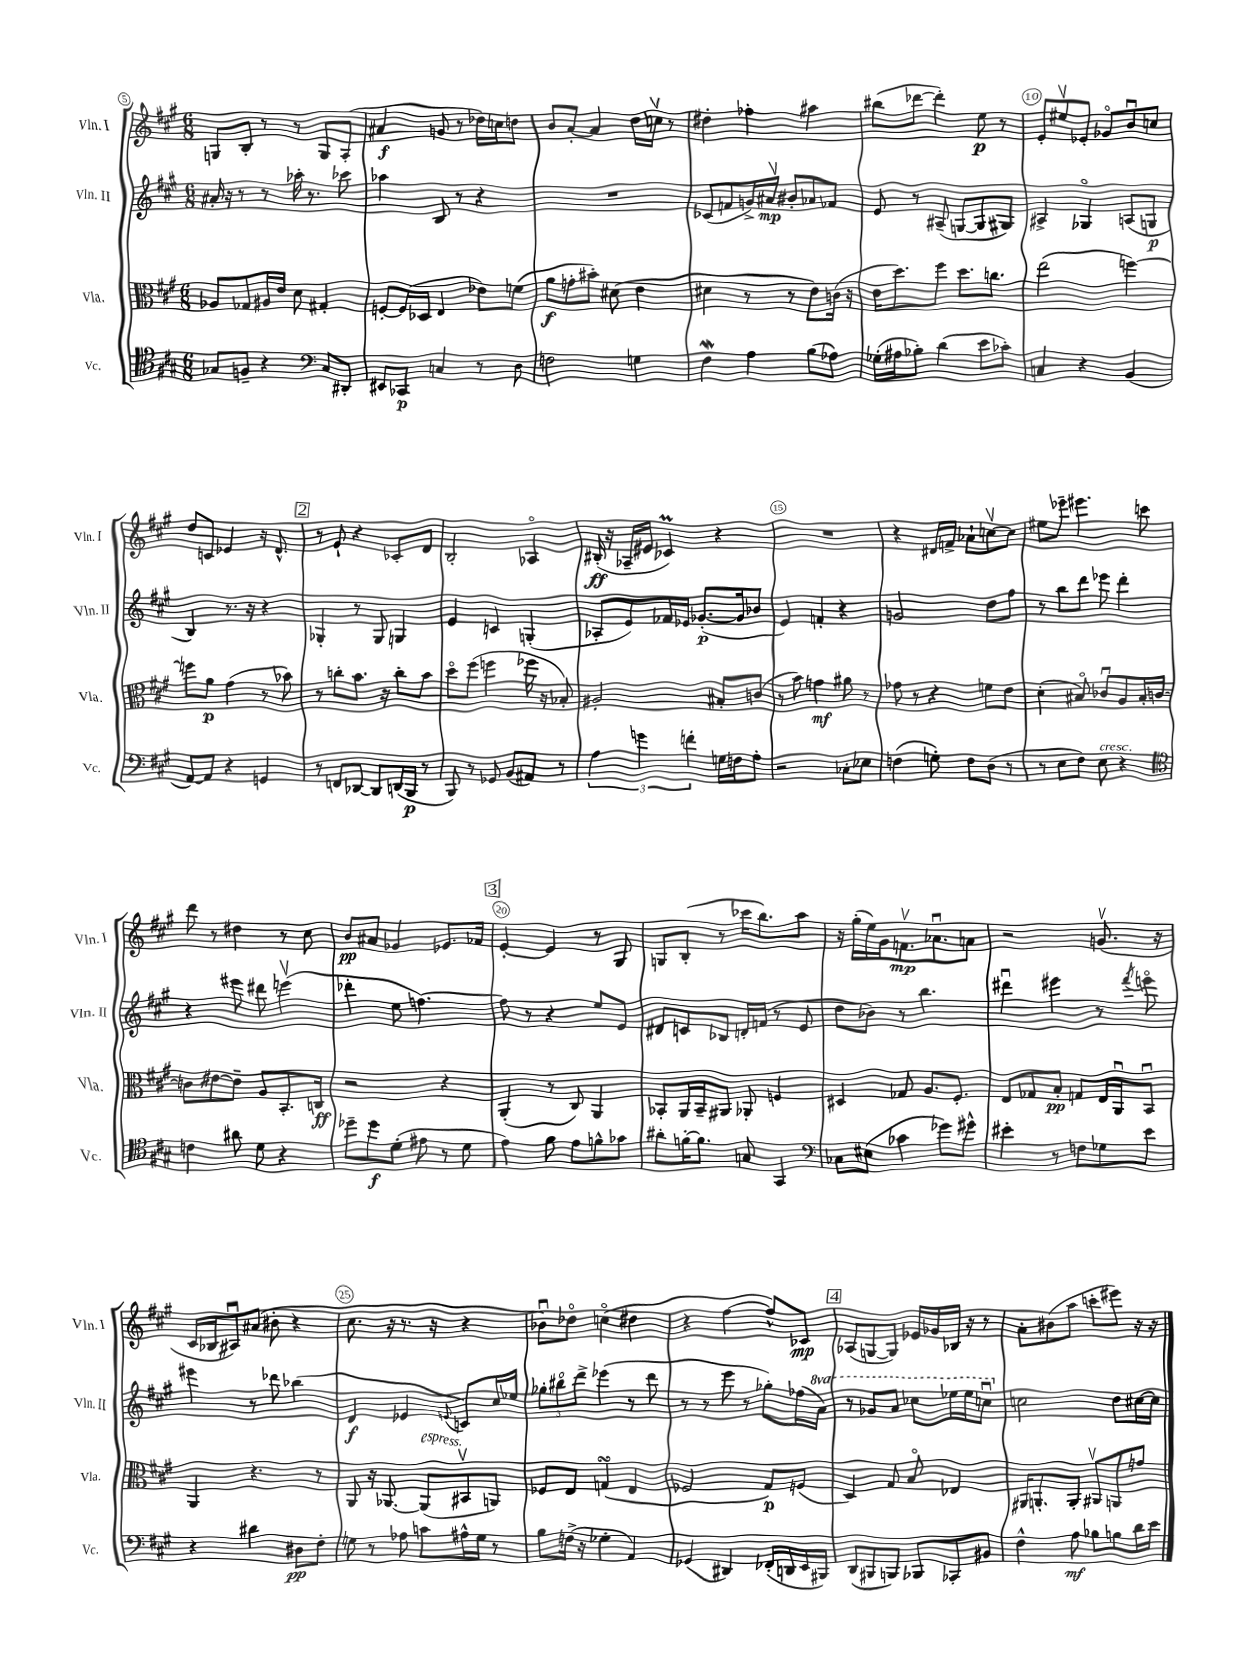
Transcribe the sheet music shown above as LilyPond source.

<<
\new StaffGroup <<
\new Staff = "s0" \with { instrumentName = "Vln. I" shortInstrumentName = "Vln. I" } {
    \clef treble \key a \major \numericTimeSignature \time 6/8
    g8 b8-. r8 r8 g8 a8-.( |
    ais'4\f g'8 r8 des''16) c''16 d''8 |
    b'8 a'8~-. a'4 d''16 c''16\upbow r8 |
    dis''4-. fes''4-. ais''4 |
    bis''8( des'''8~ des'''4-.) e''8\p r8 |
    e'8-. eis''8\upbow ees'8-. ges'8\flageolet b'8\downbow c''8 |
    d''8 c'8 ees'4 r16 d'8.-^ |
    \mark \markup { \box "2" } r8 e'8-! r4 ces'8-. d'8 |
    b2-. aes4\flageolet |
    bis16-.\ff( r16 aes16-- eis'16 ces'4\prall) r4 |
    R2. |
    r4 dis'16 f'16-> aes'8-! c''8~\upbow c''8 |
    eis''8 ees'''8-- eis'''4. c'''8 |
    d'''8 r8 dis''4 r8 cis''8 |
    b'8\pp ais'8 ges'4 ees'8. fes'16 |
    \mark \markup { \box "3" } e'4~-. e'4 r8 gis8 |
    g8 b8-.( r8 ces'''16 b''8.) a''8 |
    r16 gis''16-.( e''16) gis'16 f'8.\upbow\mp aes'8.\downbow a'8 |
    r2 g'8.\upbow( r16 |
    cis'16 bes16 ais8\downbow) ais'8( bis'8-. r4 |
    cis''8. r16 r8. r16 r4 |
    bes'8\downbow) des''8\flageolet c''4\flageolet( dis''4 |
    r4 fis''4~ fis''8-^) ces'8\mp |
    \mark \markup { \box "4" } aes8( g8~ g8) ees'16 ges'16 bes16 r16 r8 |
    a'8-. bis'8( a''8 c'''8-. eis'''8) r16 r16 \bar "|." |
}
\new Staff = "s1" \with { instrumentName = "Vln. II" shortInstrumentName = "Vln. II" } {
    \clef treble \key a \major \numericTimeSignature \time 6/8 \set Staff.ottavationMarkups = #ottavation-simple-ordinals
    ais'16-. r16 r8 r8 aes''16-. r8. ces'''8 |
    aes''4 b8 r8 r4 |
    R2. |
    ces'8( f'8 g'16->) ais'16\upbow\mp bis'8-. aes'8 fes'8 |
    e'8 r8 ais8--( g8~ g8 gis8) |
    ais4-> ges4\flageolet a8( g8\p |
    b4) r8. r16 r4 |
    \mark \markup { \box "2" } ges4-. r8 ges8 g4 |
    e'4 c'4 g4-.( |
    aes8-. e'8) fes'16 ees'16 ges'8.~-.\p( ges'16 bes'8 |
    e'4) f'4-. r4 |
    g'2 d''8 fis''8 |
    r8 b''8 d'''8 ees'''8 d'''4-. |
    r4 eis'''8 dis'''8 e'''4\upbow( |
    des'''4-. e''8 f''4.~) |
    \mark \markup { \box "3" } f''8 r8 r4 e''8 e'8 |
    dis'8 c'8 bes8 d'16-. f'16( r8 e'8 |
    d''8 bes'8) r8 b''4. |
    dis'''4\downbow eis'''4 r8 \acciaccatura { fis'''8 } e'''8\flageolet |
    eis'''4 r8 des'''8 bes''4( |
    d'4\f ees'4 \appoggiatura { e'8 } c'8) cis''16 ees''16 |
    \tuplet 3/2 { ges''8-. bis''8\flageolet d'''8-> } ees'''4( r8 d'''8 |
    r8 r8 e'''8 r8 ges''8-.) fes''16( \ottava #1 a''16) |
    \mark \markup { \box "4" } r8 ges''8 a''8 ces'''8 ees'''16 ees'''16 c'''8\downbow \ottava #0 |
    c''2 d''8 cis''16~ cis''16 \bar "|." |
}
\new Staff = "s2" \with { instrumentName = "Vla." shortInstrumentName = "Vla." } {
    \clef alto \key a \major \numericTimeSignature \time 6/8
    aes8 ges8 ais16 e'16 d'8 gis4-. |
    f8~-. f16( des16 e4 ees'8) f'8( |
    a'8\f g'8-. bis'8-.) dis'8( e'4 |
    dis'4 r8 r8 e'8) c'16( r16 |
    e'16 d''8.) fis''8 d''8. c''8. |
    e''2( f''4~) |
    f''8 a'8\p gis'4( r8 bes'8) |
    \mark \markup { \box "2" } r8 c''8-. b'8. r16 c''8-. b'8 |
    d''8\flageolet fis''8( f''4 fes''16 r16 bes8-.) |
    ais2-. bis8-. c'8( |
    r8 b'8) g'4\mf ais'8 r8 |
    ges'8 r8 r4 f'8 e'8 |
    d'4-.( bis8\flageolet) ces'8\downbow a8 bis16-. c'16~ |
    c'8 eis'8~ eis'8-- a8 b,8.-. c16\ff |
    r2 r4 |
    \mark \markup { \box "3" } a,4-.( r8 cis8) a,4 |
    bes,8-. a,16 bes,16-- ais,8 aes,8-. f4 |
    dis4 ges8 a8. fis8.-. |
    e8 ges8 b8-.\pp g8 e16 a,16\downbow b,8\downbow |
    a,4 r4. r8 |
    a,8 r16 aes,8.~ aes,8^\markup { \italic "espress." }( bis,8\upbow a,8) |
    fes8 e8 g4\turn( e4 |
    fes2 gis8\p) f8( |
    \mark \markup { \box "4" } d4) gis8 b8\flageolet ees4 |
    ais,16 a,8.-. a,8-. ais,8\upbow a,8 g'8 \bar "|." |
}
\new Staff = "s3" \with { instrumentName = "Vc." shortInstrumentName = "Vc." } {
    \clef tenor \key a \major \numericTimeSignature \time 6/8
    ges8 f8-- r4 \clef bass cis8 dis,8-. |
    eis,8 ces,8\p c4 r8 d8 |
    f2 g4 |
    fis4\mordent a4 b8( aes8) |
    ges16-.( ais16 bes8-.) d'4( e'8 ces'8-.) |
    c4 r4 b,4( |
    a,8~) a,8 r4 g,4 |
    \mark \markup { \box "2" } r8 f,8 des,8~ des,8 d,16( b,,16\p r8 |
    b,,8) r8 ges,8 b,8( ais,8) r8 |
    \tuplet 3/2 { a4 g'4 f'4-. } g16 f16 a8-. |
    r2 ces8-. ees8 |
    f4( g8-.) f8 d8( r8 |
    r8 e8 fis8) e8^\markup { \italic "cresc." } r4 |
    \clef tenor c'4 ais'8 d'8 r4 |
    des''8-- des''8\f d'8-.( eis'8 r8 d'8 |
    \mark \markup { \box "3" } e'4) fis'8 e'8 f'8-^ ges'8 |
    ais'8-. f'16~-. f'8. g8 gis,4 |
    \clef bass ces8 eis8( ces'4 ges'8) gis'8-^ |
    eis'4-. r8 f8 ges8 eis'8 |
    r4 dis'4 dis8\pp fis8-. |
    g8 r8 aes8 c'8 ais16-^ g16 r8 |
    b8 f16->( r16 ges4-. a,4) |
    ges,4( dis,4) fes,16-.( d,16 e,16 bis,,16) |
    \mark \markup { \box "4" } d,8( bis,,8 b,,8) bes,,8 ces,8-. bis,8 |
    fis4-^ a8\mf bes8 b8 d'16 e'16 \bar "|." |
}
>>
>>
\layout { \context { \Score currentBarNumber = #5 \override BarNumber.break-visibility = ##(#f #t #t) barNumberVisibility = #(every-nth-bar-number-visible 5) \override BarNumber.stencil = #(make-stencil-circler 0.1 0.3 ly:text-interface::print) } }
